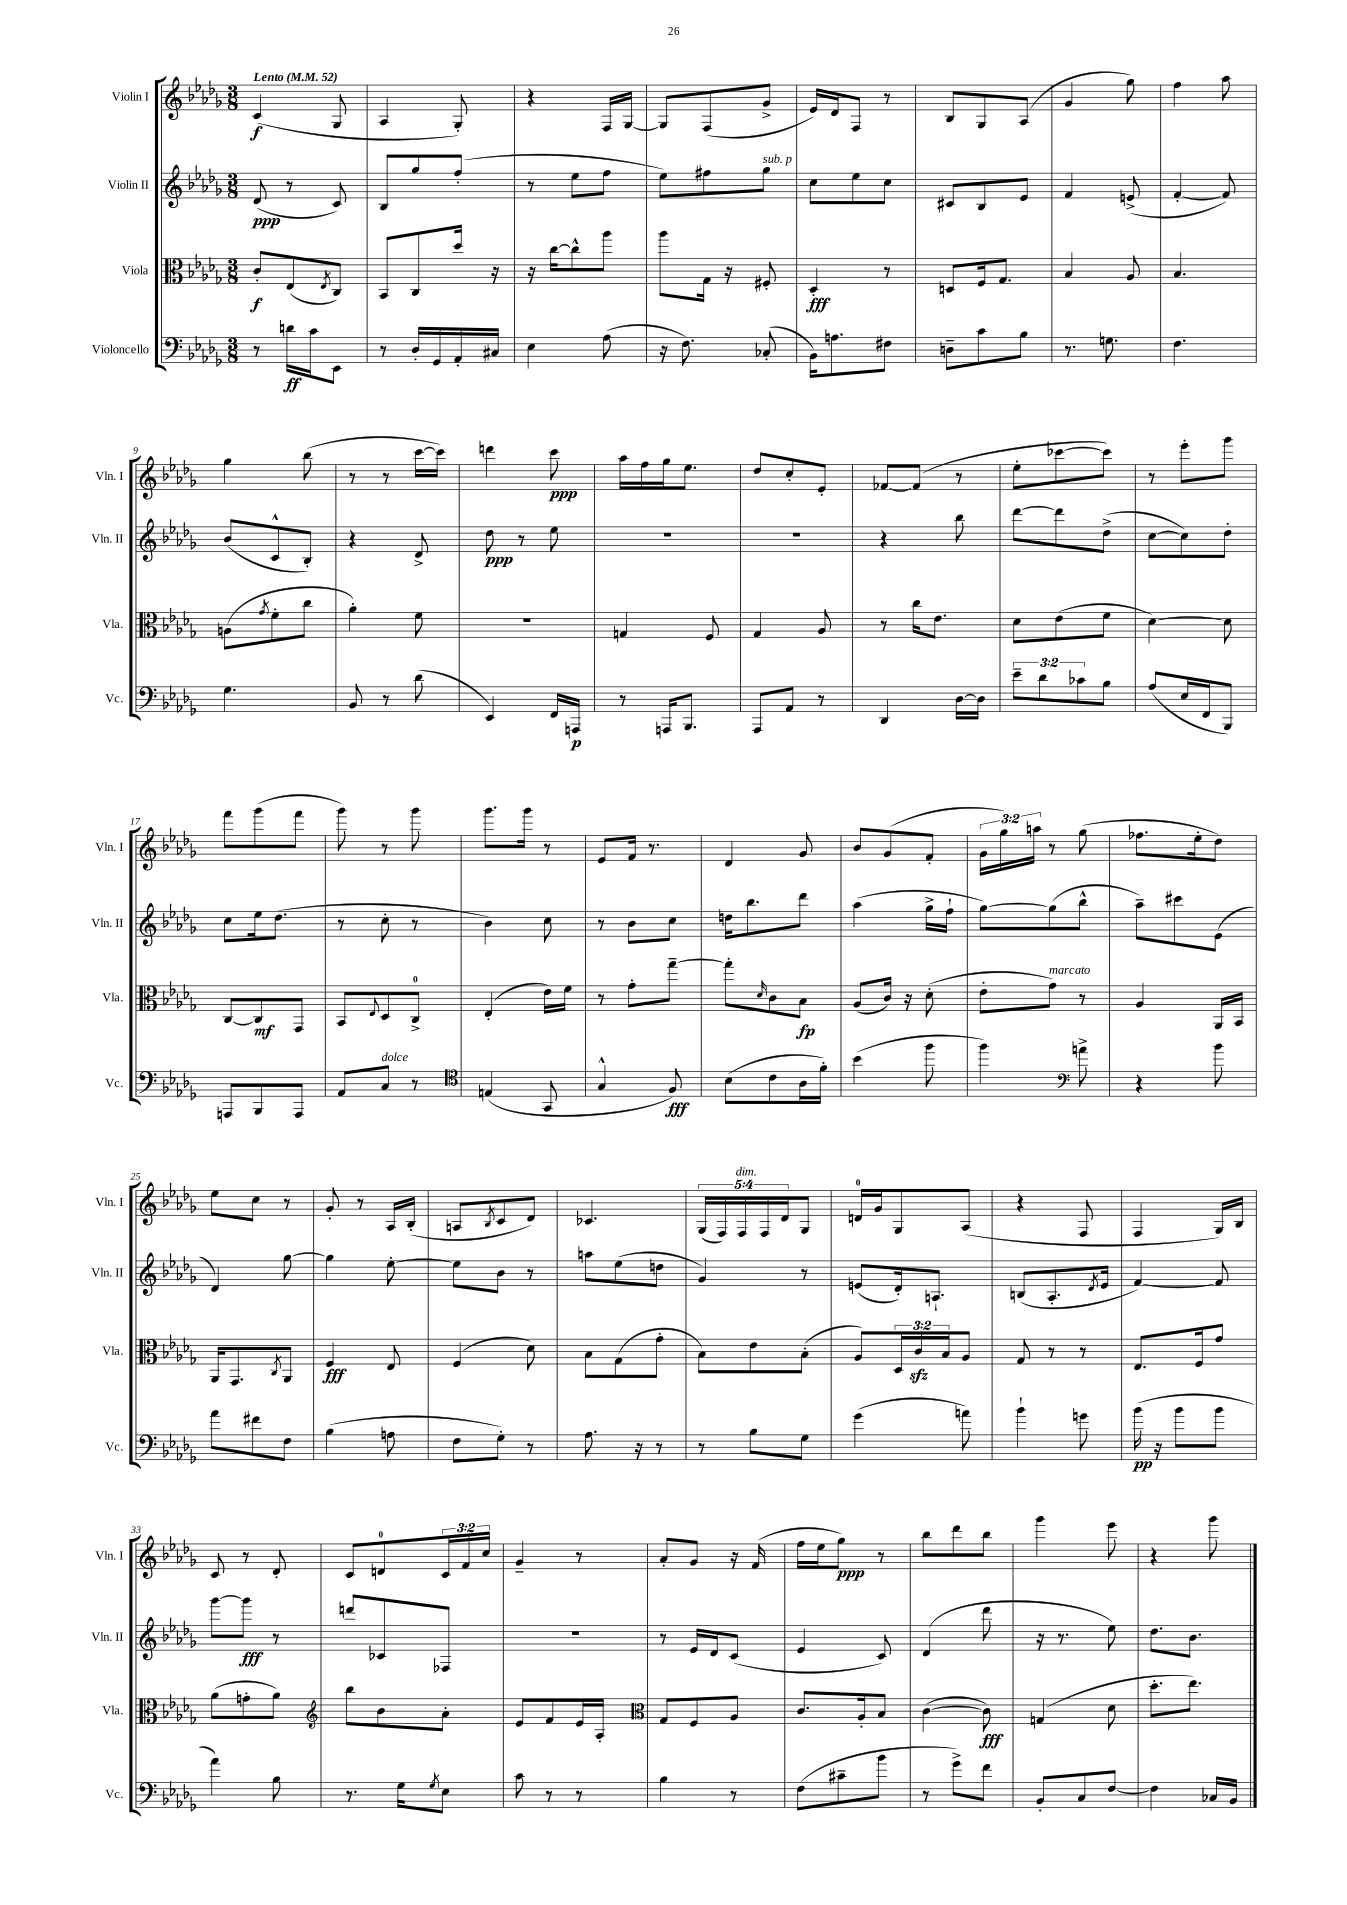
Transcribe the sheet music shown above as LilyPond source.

<<
\new StaffGroup <<
\new Staff = "s0" \with { instrumentName = "Violin I" shortInstrumentName = "Vln. I" } {
    \clef treble \key des \major \numericTimeSignature \time 3/8 \override Staff.TupletNumber.text = #tuplet-number::calc-fraction-text \tempo "Lento" 4 = 52
    c'4\f( ges8 |
    aes4 ges8-.) |
    r4 f16 ges16~ |
    ges8 f8( ges'8-> |
    ees'16) des'16 f8 r8 |
    bes8 ges8 aes8( |
    ges'4 ges''8) |
    f''4 aes''8 |
    ges''4 bes''8( |
    r8 r8 c'''16~ c'''16) |
    d'''4 c'''8\ppp |
    aes''16 f''16 ges''16 ees''8. |
    des''8 c''8-. ees'8-. |
    fes'8~ fes'8( r8 |
    ees''8-. ces'''8~ ces'''8) |
    r8 ees'''8-. ges'''8 |
    f'''8 ges'''8( f'''8 |
    ges'''8) r8 ges'''8 |
    ges'''8. ges'''16 r8 |
    ees'8 f'16 r8. |
    des'4 ges'8 |
    bes'8 ges'8( f'8-. |
    \tuplet 3/2 { ges'16 ges''16) a''16 } r8 ges''8( |
    fes''8. ees''16-. des''8) |
    ees''8 c''8 r8 |
    ges'8-. r8 aes16 bes16-.( |
    a8 \acciaccatura { bes8 } c'8 des'8) |
    ces'4. |
    \tuplet 5/4 { ges16( f16) f16^\markup { \italic "dim." } f16 des'16 } ges8 |
    d'16-0 ges'16 ges8 aes8( |
    r4 f8 |
    f4 ges16) bes16 |
    c'8 r8 des'8-. |
    c'8 d'8-0 \tuplet 3/2 { c'16 f'16 c''16 } |
    ges'4-- r8 |
    aes'8-. ges'8 r16 f'16( |
    f''16 ees''16 ges''8\ppp) r8 |
    bes''8 des'''8 bes''8 |
    ges'''4 ees'''8 |
    r4 ges'''8 \bar "|." |
}
\new Staff = "s1" \with { instrumentName = "Violin II" shortInstrumentName = "Vln. II" } {
    \clef treble \key des \major \numericTimeSignature \time 3/8
    des'8\ppp( r8 c'8) |
    bes8 ges''8 f''8-.( |
    r8 ees''8 f''8 |
    ees''8) fis''8 ges''8^\markup { \italic "sub. p" } |
    c''8 ees''8 c''8 |
    cis'8 bes8 ees'8 |
    f'4 e'8->( |
    f'4~-. f'8) |
    bes'8( c'8-^ bes8-.) |
    r4 des'8-> |
    des''8\ppp r8 ees''8 |
    R4. |
    R4. |
    r4 bes''8 |
    des'''8~ des'''8 des''8->( |
    c''8~ c''8) des''8-. |
    c''8 ees''16 des''8.( |
    r8 c''8-. r8 |
    bes'4) c''8 |
    r8 bes'8 c''8 |
    d''16 bes''8. des'''8 |
    aes''4( ges''16-> f''16-! |
    ges''8~) ges''8( bes''8-^ |
    aes''8--) cis'''8 ees'8( |
    des'4) ges''8~ |
    ges''4 ees''8~-. |
    ees''8 bes'8 r8 |
    a''8 ees''8( d''8 |
    ges'4) r8 |
    e'8( des'16-.) a8.-! |
    b8( aes8.-. \acciaccatura { des'8 } ees'16 |
    f'4~) f'8 |
    ges'''8~ ges'''8\fff r8 |
    d'''8 ces'8 fes8 |
    R4. |
    r8 ees'16 des'16 c'8( |
    ees'4 c'8) |
    des'4( des'''8 |
    r16 r8. ees''8) |
    des''8. bes'8. \bar "|." |
}
\new Staff = "s2" \with { instrumentName = "Viola" shortInstrumentName = "Vla." } {
    \clef alto \key des \major \numericTimeSignature \time 3/8 \override Staff.TupletNumber.text = #tuplet-number::calc-fraction-text
    c'8-.\f ees8( \acciaccatura { ees8 } c8) |
    bes,8 c8 des''16 r16 |
    r16 c''16~ c''8-^ aes''8 |
    aes''8 ges16 r16 fis8-. |
    des4-.\fff r8 |
    d8 f16 ges8. |
    bes4 aes8 |
    bes4. |
    a8( \acciaccatura { ges'8 } f'8-. c''8 |
    aes'4-.) f'8 |
    R4. |
    g4 f8 |
    ges4 aes8 |
    r8 c''16 ees'8. |
    des'8 ees'8( f'8 |
    des'4~) des'8 |
    c8~ c8\mf ges,8 |
    bes,8 \appoggiatura { ees8 } des8 c8-0-> |
    ees4-.( ees'16) f'16 |
    r8 ges'8-. ges''8~-- |
    ges''8-. \grace { des'16 } c'8 bes8\fp |
    aes8( c'16) r16 des'8-.( |
    ees'8-. ges'8^\markup { \italic "marcato" }) r8 |
    aes4 aes,16 bes,16 |
    aes,16 ges,8. \acciaccatura { c8 } aes,8 |
    f4\fff ees8 |
    f4( des'8) |
    bes8 ges8( ges'8-. |
    bes8) ees'8 bes8-.( |
    aes8) \tuplet 3/2 { des16 c'16\sfz bes16 } aes8 |
    ges8 r8 r8 |
    ees8. f16 ges'8 |
    aes'8( g'8-. aes'8) |
    \clef treble bes''8 bes'8 aes'8-. |
    ees'8 f'8 ees'16 aes16-. |
    \clef alto ges8 f8 aes8 |
    c'8. aes16-. bes8 |
    c'4~( c'8\fff) |
    g4( des'8 |
    des''8.-. ees''8.) \bar "|." |
}
\new Staff = "s3" \with { instrumentName = "Violoncello" shortInstrumentName = "Vc." } {
    \clef bass \key des \major \numericTimeSignature \time 3/8 \override Staff.TupletNumber.text = #tuplet-number::calc-fraction-text
    r8 d'16\ff c'16 ees,8 |
    r8 des16-. ges,16 aes,16-. cis16 |
    ees4 aes8( |
    r16 f8.) ces8-.( |
    bes,16) a8. fis8 |
    d8-- c'8 bes8 |
    r8. g8. |
    f4. |
    ges4. |
    bes,8 r8 des'8( |
    ees,4) f,16 a,,16\p |
    r8 a,,16 bes,,8. |
    aes,,8 aes,8 r8 |
    des,4 des16~ des16 |
    \tuplet 3/2 { ees'8-- des'8 ces'8 } bes8 |
    aes8( ees16 f,16 bes,,8) |
    a,,8 bes,,8 a,,8 |
    aes,8 c8^\markup { \italic "dolce" } r8 |
    \clef tenor e4( ges,8 |
    ges4-^ f8\fff) |
    bes8( c'8 aes16 f'16-.) |
    bes'4( f''8 |
    f''4) \clef bass a'8-> |
    r4 bes'8 |
    aes'8 fis'8 f8 |
    bes4( a8 |
    f8 ges8-.) r8 |
    aes8. r16 r8 |
    r8 bes8 ges8 |
    ges'4( a'8) |
    bes'4-! g'8 |
    bes'16\pp( r16 bes'8 bes'8 |
    aes'4) bes8 |
    r8. ges16 \acciaccatura { ges8 } ees8 |
    c'8 r8 r8 |
    bes4 r8 |
    f8( cis'8-- bes'8 |
    r8 ges'8->) f'8 |
    bes,8-. c8 f8~ |
    f4 ces16 bes,16 \bar "|." |
}
>>
>>
